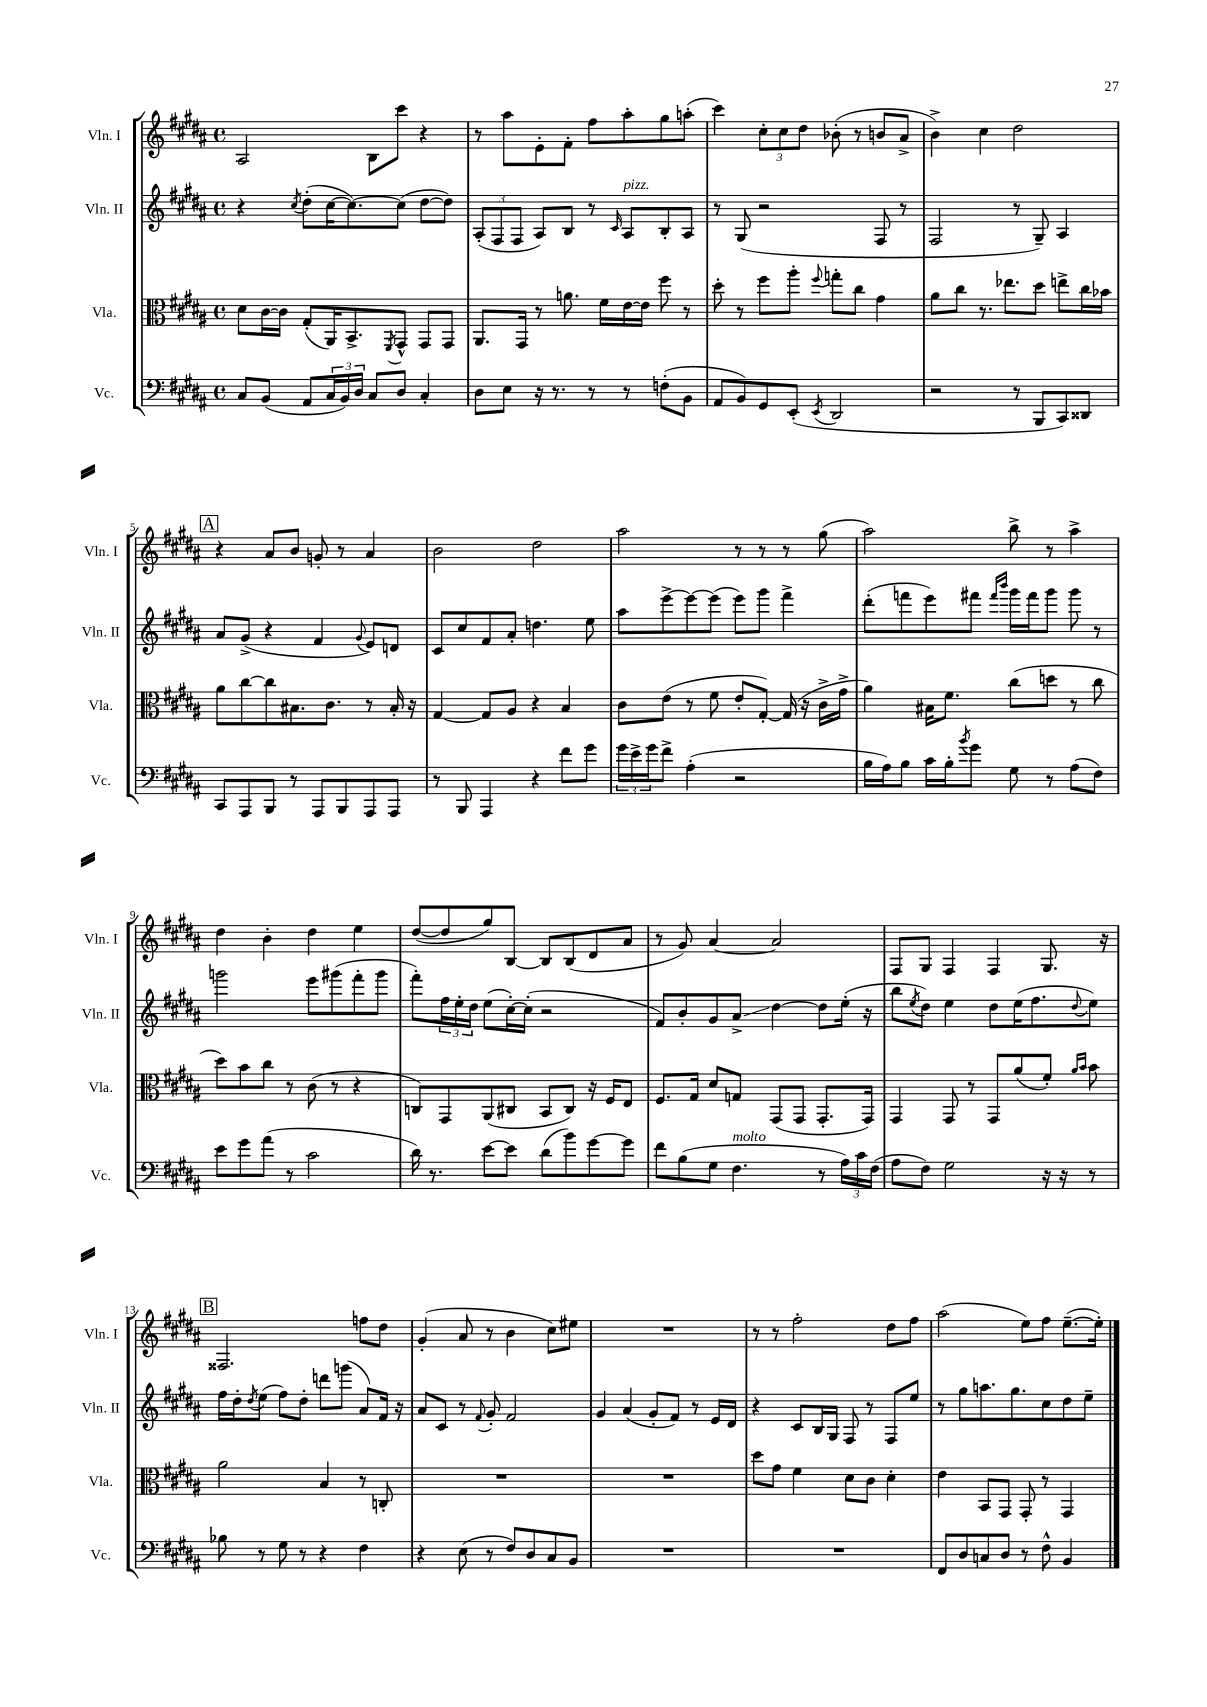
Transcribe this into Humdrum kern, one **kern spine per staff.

**kern	**kern	**kern	**kern
*staff4	*staff3	*staff2	*staff1
*clefF4	*clefC3	*clefG2	*clefG2
*k[f#c#g#d#a#]	*k[f#c#g#d#a#]	*k[f#c#g#d#a#]	*k[f#c#g#d#a#]
*M4/4	*M4/4	*M4/4	*M4/4
*met(c)	*met(c)	*met(c)	*met(c)
8C#	8d#	4r	2A#
(8BB	[16c#	.	.
.	16c#]	.	.
.	.	8qcc#	.
8AA#	(8G#'	(8dd#'	.
24C#	16AA#)	[16cc#	.
24BB)	.	.	.
.	8.BB^	8.cc#_)	.
24D#	.	.	.
8C#	.	.	8B
.	8qFF#	.	.
8D#	8GG#^^	(8cc#]	8ccc#
4C#'	8GG#	[8dd#	4r
.	8GG#	8dd#])	.
=	=	=	=
8D#	8.AA#	(12A#'	8r
.	.	12F#	.
8E	.	.	8aa#
.	.	12F#	.
.	16GG#	.	.
16r	8r	8A#)	8e'
8.r	.	.	.
.	8.a	8B	8f#'
8r	.	8r	8ff#
.	16f#	.	.
.	.	16qqc#	.
8r	[16e	8A#	8aa#'
.	16e]	.	.
(8F'	8ff#	8B'	8gg#
8BB	8r	8A#	(8aa'
=	=	=	=
8AA#	8dd#'	8r	4ccc#)
8BB)	8r	(8G#	.
8GG#	8ff#	2r	12cc#'
.	.	.	12cc#
(8EE'	8aa#'	.	.
.	.	.	12dd#
8qEE	8qqff#	.	.
2DD#	8gg'	.	(8b-'
.	8cc#	.	8r
.	4g#	8F#	8b
.	.	8r	8a#^
=	=	=	=
2r	8a#	2F#	4b^)
.	8cc#	.	.
.	8.r	.	4cc#
.	8.ee-	.	.
8r	.	8r	2dd#
8BBB	8dd#	8G#~)	.
8CC#)	8ee^	4A#	.
8DD##	16cc#	.	.
.	16b-	.	.
=	=	=	=
8CC#	8a#	8a#	4r
8AAA#	[8cc#	(8g#^	.
8BBB	8cc#]	4r	8a#
8r	8.B#	.	8b
8AAA#	.	4f#	8g'
.	8.c#	.	.
8BBB	.	.	8r
.	.	8qqg#	.
8AAA#	8r	8e)	4a#
8AAA#	16B#'	8d	.
.	16r	.	.
=	=	=	=
8r	[4G#	8c#	2b
8BBB	.	8cc#	.
4AAA#	8G#]	8f#	.
.	8A#	8a#'	.
4r	4r	4.dd	2dd#
8f#	4B	.	.
8g#	.	8ee	.
=	=	=	=
24g#	8c#	8aa#	2aa#
24e^	.	.	.
24g#	.	.	.
8f#^	(8e	[8eee^	.
(4A#'	8r	8eee_	.
.	8f#	(8eee]	.
2r	8e'	8eee)	8r
.	[8G#')	8ggg#	8r
.	(16G#]	4fff#^	8r
.	16r	.	.
.	16c#^	.	(8gg#
.	16g#^	.	.
=	=	=	=
16B	4a#)	(8ddd#'	2aa#)
16A#)	.	.	.
8B	.	8fff	.
16c#	16B#	8eee)	.
16B'	8.f#	.	.
8qb	.	.	.
8g#	.	8fff#	.
.	.	16qqfff#	.
.	.	16qqbbb	.
8G#	(8cc#	16ggg#	8bb^
.	.	16fff#	.
8r	8dd	8ggg#	8r
(8A#	8r	8ggg#	4aa#^
8F#)	8cc#	8r	.
=	=	=	=
8e	8dd#)	2ggg	4dd#
8g#	8b	.	.
(8a#	8cc#	.	4b'
8r	8r	.	.
2c#	(8c#	8eee	4dd#
.	8r	(8ggg#	.
.	4r	8fff#'	4ee
.	.	8ggg#	.
=	=	=	=
16d#)	8C)	8fff#')	([8dd#
8.r	.	.	.
.	8GG#	24ff#	8dd#]
.	.	24ee'	.
.	.	24dd#	.
[8e	(8AA#	(8ee	8gg#)
8e]	8C#	[16cc#')	[8B
.	.	(16cc#']	.
(8d#	8BB	2r	8B]
8b)	8C#)	.	(8B
[8g#	16r	.	8d#
.	16F#	.	.
8g#]	8E	.	8a#
=	=	=	=
8f#	8.F#	8f#)	8r
(8B	.	8b'	8g#)
.	16G#	.	.
8G#	8d#	8g#	[4a#
4.F#	8G	8a#^	.
.	(8GG#	[4dd#	2a#]
.	8GG#	.	.
8r	8.GG#'	8dd#]	.
24A#)	.	(16ee'	.
24c#	.	.	.
.	16GG#)	16r	.
(24F#	.	.	.
=	=	=	=
8A#	4GG#	8bb	8F#
.	.	8qee	.
8F#)	.	8dd#)	8G#
2G#	8GG#	4ee	4F#
.	8r	.	.
.	8GG#	8dd#	4F#
.	(8a#	(16ee	.
.	.	8.ff#	.
16r	8f#')	.	8.G#
16r	.	.	.
.	16qqa#	.	.
.	16qqb	8qqdd#	.
8r	8b	8ee)	.
.	.	.	16r
=	=	=	=
8B-	2a#	16ff#	2.F##
.	.	16dd#'	.
.	.	8qdd#	.
8r	.	(8ee	.
8G#	.	8ff#)	.
8r	.	8dd#'	.
4r	4B	8ddd	.
.	.	(8ggg	.
4F#	8r	8a#)	8ff
.	8C'	16f#	8dd#
.	.	16r	.
=	=	=	=
4r	1r	8a#	(4g#'
.	.	8c#	.
(8E	.	8r	8a#
.	.	8qqf#	.
8r	.	8g#'	8r
8F#)	.	2f#	4b
8D#	.	.	.
8C#	.	.	8cc#)
8BB	.	.	8ee#
=	=	=	=
1r	1r	4g#	1r
.	.	(4a#	.
.	.	8g#'	.
.	.	8f#)	.
.	.	8r	.
.	.	16e	.
.	.	16d#	.
=	=	=	=
1r	8dd#	4r	8r
.	8g#	.	8r
.	4f#	8c#	2ff#'
.	.	16B	.
.	.	16G#	.
.	8d#	8F#	.
.	8c#	8r	.
.	4d#'	8F#	8dd#
.	.	8ee	8ff#
=	=	=	=
8FF#	4e	8r	(2aa#
8D#	.	8gg#	.
8C	8BB	8.aa	.
8D#	8GG#	.	.
.	.	8.gg#	.
8r	8GG#'	.	8ee)
8F#^^	8r	8cc#	8ff#
4BB	4GG#	8dd#	([8.ee~
.	.	8ee~	.
.	.	.	16ee'])
==	==	==	==
*-	*-	*-	*-
